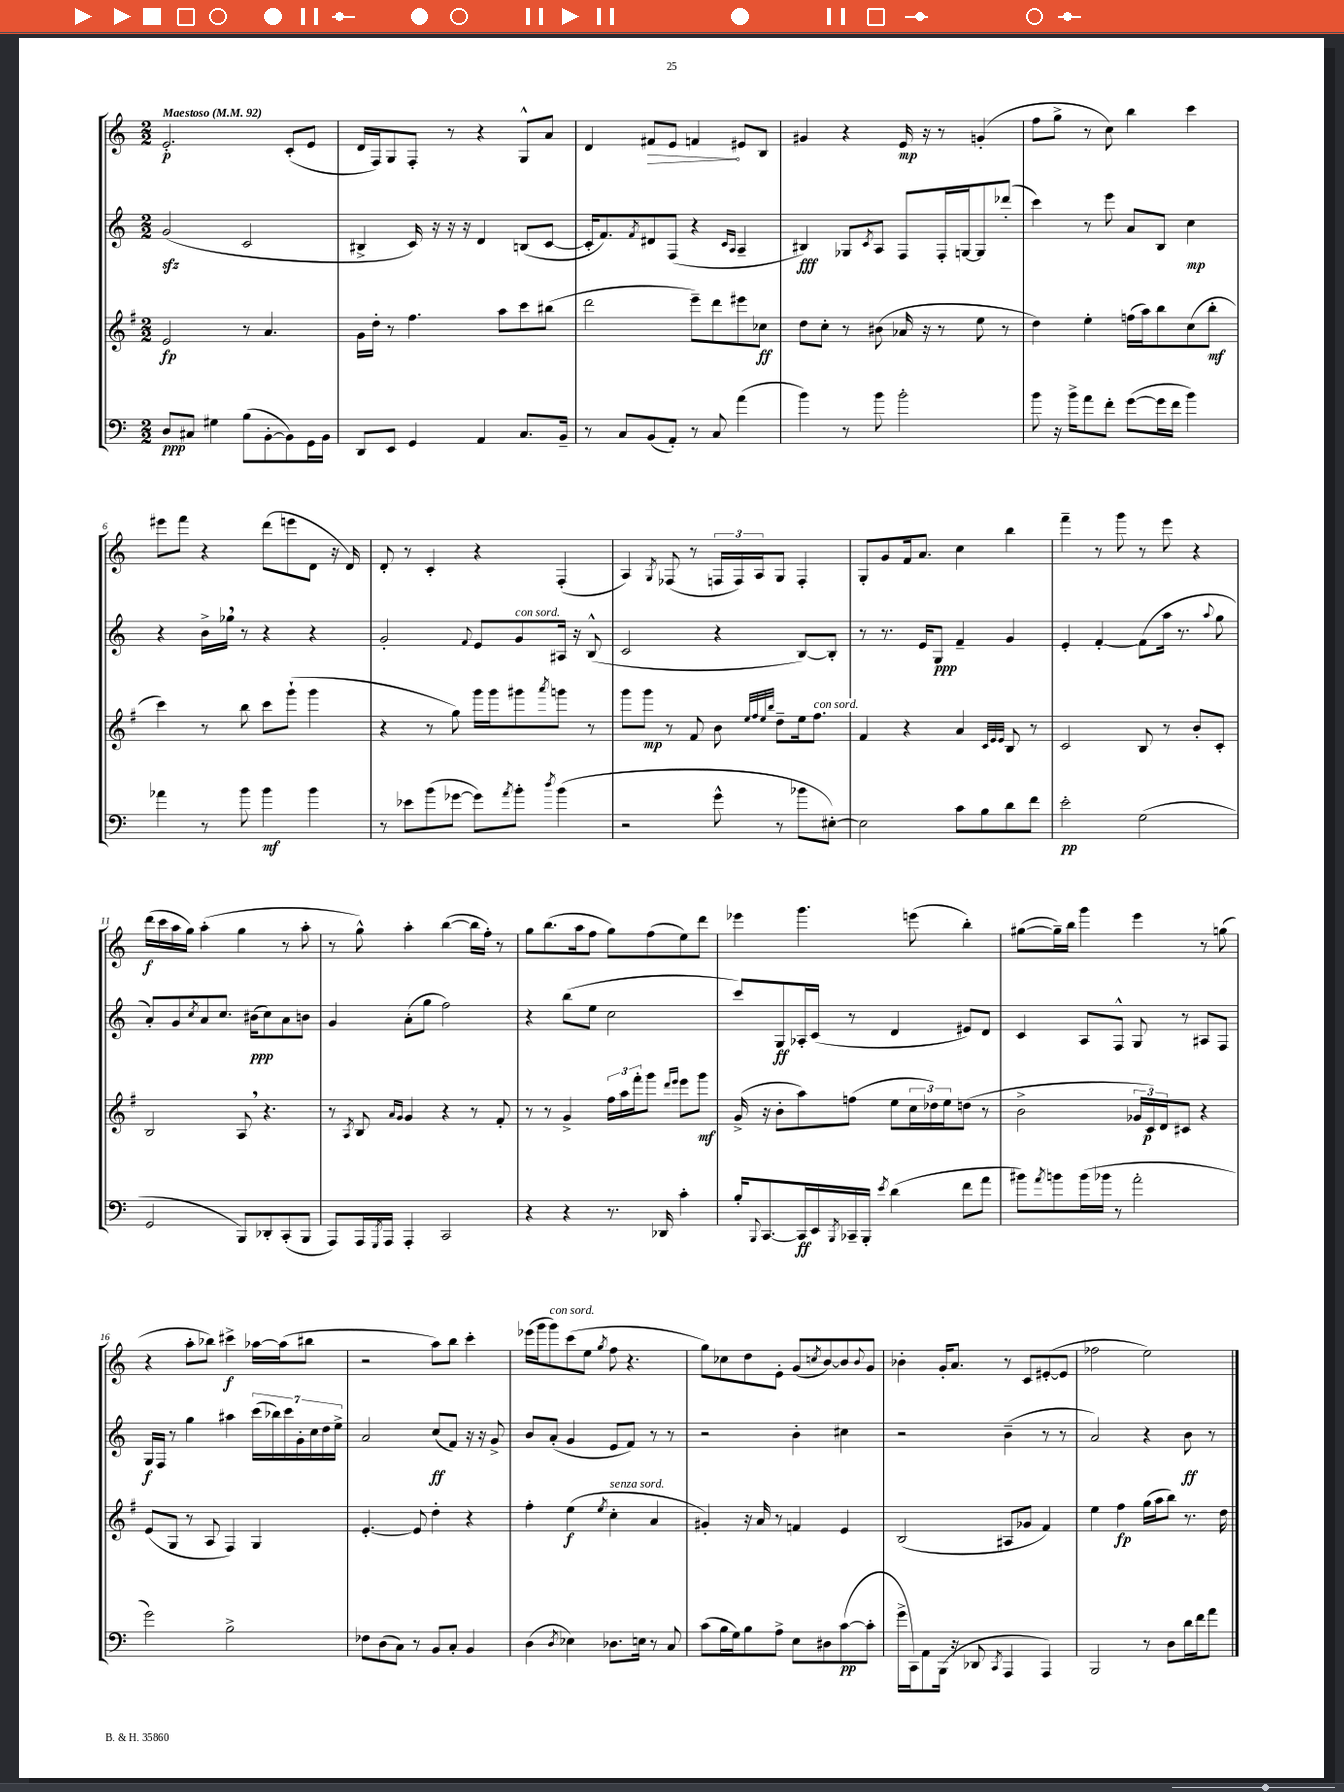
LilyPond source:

<<
\new StaffGroup <<
\new Staff = "s0" {
    \clef treble \key c \major \numericTimeSignature \time 2/2 \tempo "Maestoso" 4 = 92
    e'2.-.\p c'8-.( e'8 |
    d'16 f16) g8 f8-. r8 r4 g8-^ a'8 |
    d'4 \once \override Hairpin.circled-tip = ##t fis'8\> e'8 f'4\! eis'8 b8 |
    gis'4 r4 e'16\mp r16 r8 g'4-.( |
    f''8 g''8-> r8 c''8) b''4 c'''4 |
    eis'''8 f'''8 r4 d'''8( e'''8 d'8 r16 d'16) |
    d'8-. r8 c'4-. r4 f4-.( |
    a4) \acciaccatura { g8 } fes8( r8 \tuplet 3/2 { f16 f16) a16 } g8 f4-. |
    g8-. g'8 f'16 a'8. c''4 b''4 |
    f'''4-- r8 g'''8 r8 e'''8 r4 |
    d'''16\f( c'''16 a''16 g''16) a''4-.( g''4 r8 a''8-. |
    r8 g''8-^) a''4-. b''4~( b''16 f''16-.) r8 |
    g''8 b''8.( a''16 f''8 g''8) f''8( e''8) d'''8 |
    ees'''4 g'''4. e'''8( b''4-.) |
    gis''8~( gis''16--) b''16 g'''4 e'''4 r8 g''8( |
    r4 a''8-. bes''8) cis'''4->\f aes''16~ aes''16( bis''8 |
    r2 a''8) b''8 c'''4-. |
    ees'''16( g'''16 g'''8^\markup { \italic "con sord." }) c'''8( e''8 \acciaccatura { g''8 } f''8 r4. |
    g''8) ces''8 d''8 e'8-. g'8( \acciaccatura { c''8 } b'8~) b'8 \appoggiatura { b'8 } g'8 |
    bes'4-. g'16-. a'8. r8 c'8 eis'8~-.( eis'8 |
    fes''2 e''2) \bar "|." |
}
\new Staff = "s1" {
    \clef treble \key c \major \numericTimeSignature \time 2/2
    g'2\sfz( c'2 |
    bis4-> c'16) r16 r16 r16 d'4 b8( c'8~ |
    c'16-. f'8.) \acciaccatura { f'8 } dis'8 f8( r4 \grace { c'16 a16 } a4-- |
    bis4\fff) ges8 \acciaccatura { c'8 } a8 f8 f16-. g16~ g8 des'''8-.( |
    c'''4) r8 e'''8 a'8 b8 c''4\mp |
    r4 b'16-> ges''16 \breathe r8 r4 r4 |
    g'2-. \appoggiatura { f'8 } e'8 g'8^\markup { \italic "con sord." } ais16 r16 b8-^( |
    c'2 r4 b8~) b8-. |
    r8 r8. e'16 g8\ppp f'4-- g'4 |
    e'4-. f'4~-. f'8( a''16 r8. \appoggiatura { a''8 } g''8 |
    a'8-.) g'8 \acciaccatura { c''8 } a'8 c''8. bis'16\ppp( c''8) a'8 b'8 |
    g'4 a'8-.( g''8 f''2) |
    r4 b''8( e''8 c''2 |
    c'''8) g8\ff aes16-. c'16( r8 d'4 eis'8) d'8 |
    c'4 a8 f8-^ g8 r8 ais8 f8 |
    g16\f f16 r8 g''4 ais''4 \tuplet 7/4 { c'''16( bes''16) c'''16 g'16-. c''16 d''16 e''16-> } |
    a'2 c''8\ff( f'8) r16 r16 g'8-> |
    b'8 a'8-.( g'4 e'8 f'8) r8 r8 |
    r2 b'4-. cis''4 |
    r2 b'4--( r8 r8 |
    a'2) r4 b'8\ff r8 \bar "|." |
}
\new Staff = "s2" {
    \clef treble \key g \major \numericTimeSignature \time 2/2
    e'2\fp r8 a'4. |
    g'16 d''16-. r8 fis''4. a''8 c'''8 bis''8( |
    d'''2 e'''8--) d'''8 eis'''8 ces''8\ff |
    d''8 c''8-. r8 bis'8( aes'16 r16 r8 e''8 r8 |
    d''4) e''4-. f''16( a''16) b''8 c''8( b''8-.\mf |
    c'''4) r8 b''8 c'''8 g'''8-!( g'''4 |
    r4 r8 g''8) g'''16 g'''16 gis'''8 \acciaccatura { a'''8 } g'''8 r8 |
    g'''8 g'''8\mp r8 fis'8 b'8 \grace { e''32 fis''32 e''32 b''32 } d''8-- e''16 fis''8.^\markup { \italic "con sord." } |
    fis'4 r4 a'4 \grace { c'32 e'32 e'32 } b8 r8 |
    c'2 b8 r8 b'8-. c'8-. |
    b2 a8 \breathe r4. |
    r8 \acciaccatura { a8 } b8 \grace { a'16 g'16 } g'4 r4 r8 fis'8-. |
    r8 r8 g'4-> \tuplet 3/2 { fis''16 a''16 fis'''16-. } g'''8 \grace { d'''16 e'''16 } e'''8 g'''8\mf |
    g'16->( r16 b'8-. a''8) f''8( e''8 \tuplet 3/2 { c''16 des''16) e''16 } d''8( r8 |
    b'2-> \tuplet 3/2 { ges'16 c'16\p) d'16 } cis'8 r4 |
    e'8( g8 r8 a8 fis4) g4 |
    e'4.~-. e'8 d''4-. r4 |
    fis''4-. e''4\f( \acciaccatura { e''8 } c''4-.^\markup { \italic "senza sord." } a'4 |
    gis'4-.) r16 a'16 r8 f'4 e'4 |
    b2( ais8 ges'8 fis'4) |
    e''4 fis''4\fp g''16( a''16 b''8) r8. d''16 \bar "|." |
}
\new Staff = "s3" {
    \clef bass \key c \major \numericTimeSignature \time 2/2
    d8\ppp cis8 gis4 b8( b,8~-. b,8) g,16 b,16 |
    d,8 e,8 g,4 a,4 c8. b,16-- |
    r8 c8 b,8( a,8-.) r8 c8 a'4( |
    b'4) r8 b'8 b'2-. |
    b'8 r16 b'16-> a'8 f'8-. g'8~( g'16 f'16 b'4) |
    aes'4 r8 b'8 b'4\mf b'4 |
    r8 ees'8 b'8( ges'8~ ges'8) \acciaccatura { a'8 } b'8-. \acciaccatura { d''8 } b'4( |
    r2 g'8-^ r8 bes'8 eis8~-.) |
    eis2 c'8 b8 d'8 f'8 |
    e'2-.\pp g2( |
    g,2 b,,8) des,8-. c,8-.( b,,8 |
    a,,8) a,,16 \acciaccatura { g,,8 } a,,16 a,,4-. c,2 |
    r4 r4 r8. des,16 c'4-. |
    b16-. \appoggiatura { b,,8 } c,8.~ c,16\ff e,16 \acciaccatura { b,,8 } ces,16-- b,,16-. \acciaccatura { e'8 } d'4( f'8 a'8 |
    bis'8) \acciaccatura { a'8 } b'8 b'16( bes'16 r8 a'2-. |
    g'2) b2-> |
    fes8 d8( c8) r8 b,8 c8-. b,4 |
    d4( \acciaccatura { d8 } ees4) des8. e16 r8 c8 |
    c'8( b16 g16) b8 a8-> e8 dis8 c'8~\pp( c'8-. |
    g'16-> c,16) a,8 b,,16( r16 des,8 \acciaccatura { c,8 } a,,4 a,,4) |
    b,,2 r8 d8 d'16 f'16 a'8 \bar "|." |
}
>>
>>
